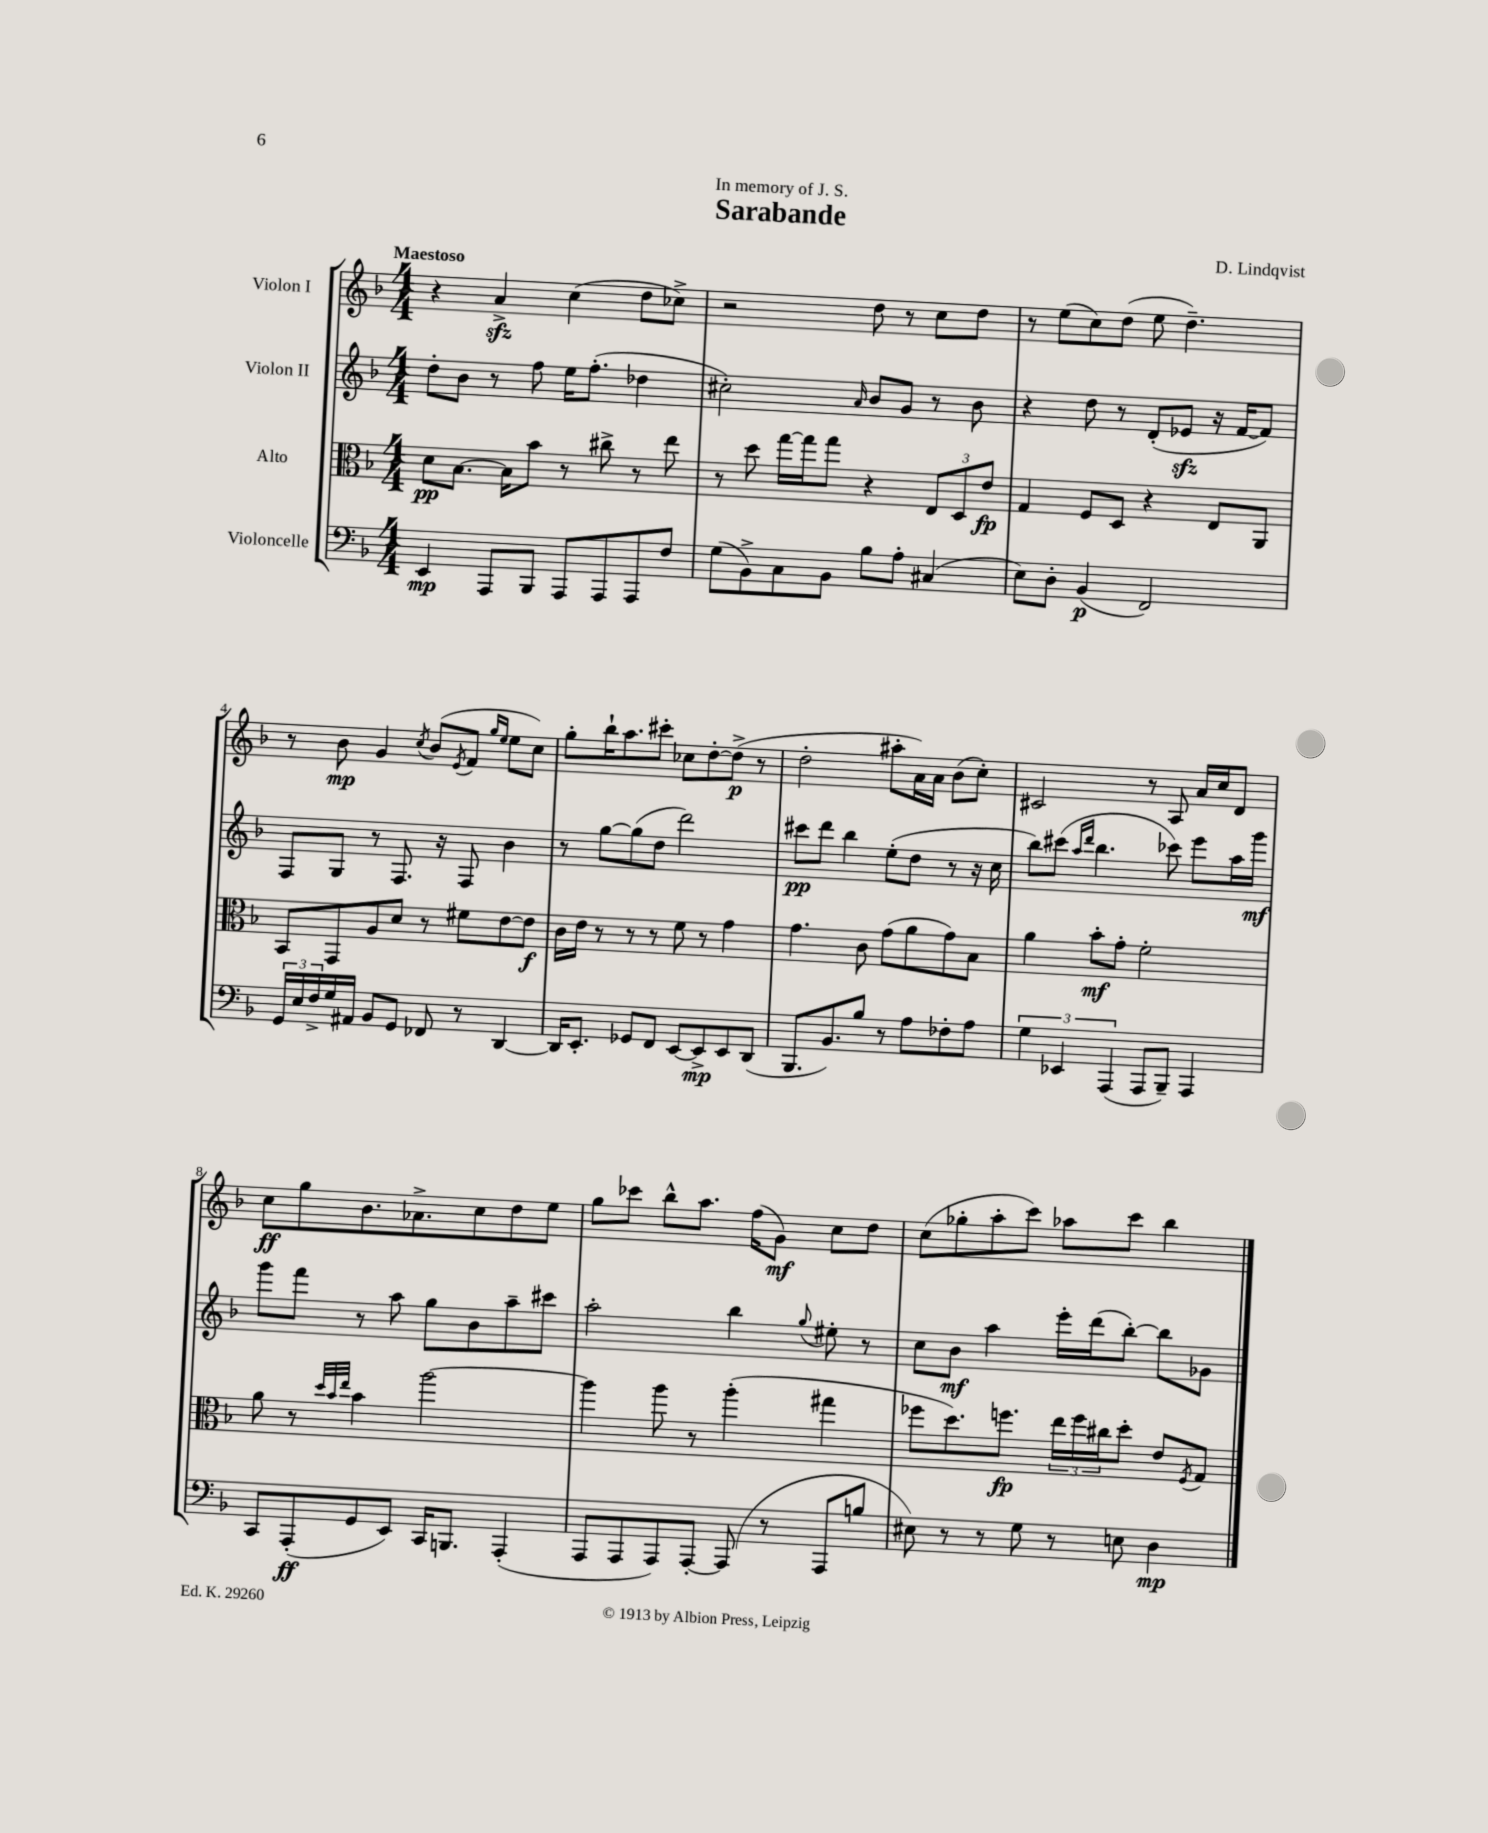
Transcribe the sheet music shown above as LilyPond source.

\header { title = "Sarabande" composer = "D. Lindqvist" dedication = "In memory of J. S." }
<<
\new StaffGroup <<
\new Staff = "s0" \with { instrumentName = "Violon I" } {
    \clef treble \key f \major \numericTimeSignature \time 4/4 \tempo "Maestoso"
    r4 a'4->\sfz c''4( d''8 ces''8->) |
    r2 d''8 r8 c''8 d''8 |
    r8 e''8( c''8) d''8( e''8 d''4.--) |
    r8 bes'8\mp g'4 \acciaccatura { c''8 } bes'8( \acciaccatura { e'8 } f'8 \grace { g''16 e''16 } e''8 c''8) |
    g''8-. bes''16-! a''8. cis'''8-. ces''8 d''8~-. d''8->\p( r8 |
    d''2-. ais''8-. a'16) a'16 bes'8( c''8-.) |
    cis'2 r8 a8 a'16 c''16 d'8 |
    c''8\ff g''8 bes'8. aes'8.-> c''8 d''8 e''8 |
    g''8 ces'''8 bes''8-^ a''8. f''16( g'8\mf) c''8 d''8 |
    c''8( ges''8-. a''8-. c'''8) aes''8 c'''8 bes''4 \bar "|." |
}
\new Staff = "s1" \with { instrumentName = "Violon II" } {
    \clef treble \key f \major \numericTimeSignature \time 4/4
    d''8-. bes'8 r8 f''8 e''16 f''8.-.( des''4 |
    cis''2-.) \grace { a'16 } bes'8 g'8 r8 bes'8 |
    r4 d''8 r8 d'8-.( ees'8\sfz r16 f'16~ f'8) |
    f8 g8 r8 f8. r16 f8 bes'4 |
    r8 g''8~ g''8( d''8 d'''2) |
    cis'''8\pp d'''8 bes''4 e''8-.( d''8 r8 r16 c''16 |
    bes''8) cis'''8( \grace { a''16 d'''16 } bes''4. ces'''8) e'''8 a''16 g'''16\mf |
    g'''8 f'''8 r8 a''8 g''8 bes'8 a''8-- cis'''8 |
    a''2-. bes''4 \appoggiatura { g''8 } eis''8-. r8 |
    c''8 bes'8\mf a''4 e'''16-. d'''16( bes''8~-.) bes''8 ges'8 \bar "|." |
}
\new Staff = "s2" \with { instrumentName = "Alto" } {
    \clef alto \key f \major \numericTimeSignature \time 4/4
    d'8\pp bes8.~ bes16 bes'8 r8 cis''8-> r8 e''8 |
    r8 d''8 g''16~ g''16 g''8 r4 \tuplet 3/2 { e8 d8 e'8\fp } |
    g4 f8 d8 r4 e8 a,8 |
    bes,8 g,8 a8 d'8 r8 fis'8 e'8~ e'8\f |
    c'16 e'16 r8 r8 r8 f'8 r8 g'4 |
    g'4. c'8 g'8( a'8 g'8) bes8 |
    a'4 bes'8-.\mf g'8-. f'2-. |
    a'8 r8 \grace { d''32 bes'32 e''32 } bes'4 a''2~ |
    a''4 a''8 r8 a''4-.( gis''4 |
    fes''8 d''8.) f''8.\fp \tuplet 3/2 { e''16 f''16 cis''16 } d''8-. e'8 \acciaccatura { f8 } g8 \bar "|." |
}
\new Staff = "s3" \with { instrumentName = "Violoncelle" } {
    \clef bass \key f \major \numericTimeSignature \time 4/4
    e,4\mp a,,8 bes,,8 a,,8 a,,8 a,,8 f8 |
    g8( bes,8->) c8 bes,8 bes8 a8-. cis4( |
    e8) d8-. bes,4\p( f,2) |
    \tuplet 3/2 { g,16 e16 f16-> } g16 ais,16 bes,8 g,8 fes,8 r8 d,4~ |
    d,16 e,8.-. ges,8 f,8 e,8~ e,8->\mp e,8 d,8( |
    bes,,8. bes,8.) bes8 r8 a8 fes8-. a8 |
    \tuplet 3/2 { g4 ees,4 a,,4( } a,,8 bes,,8--) a,,4 |
    c,8 a,,8-.\ff( g,8 e,8) c,16 b,,8. a,,4-.( |
    a,,8 a,,8 a,,8) a,,8~-. a,,8( r8 a,,8 b8 |
    eis8) r8 r8 g8 r8 e8 d4\mp \bar "|." |
}
>>
>>
